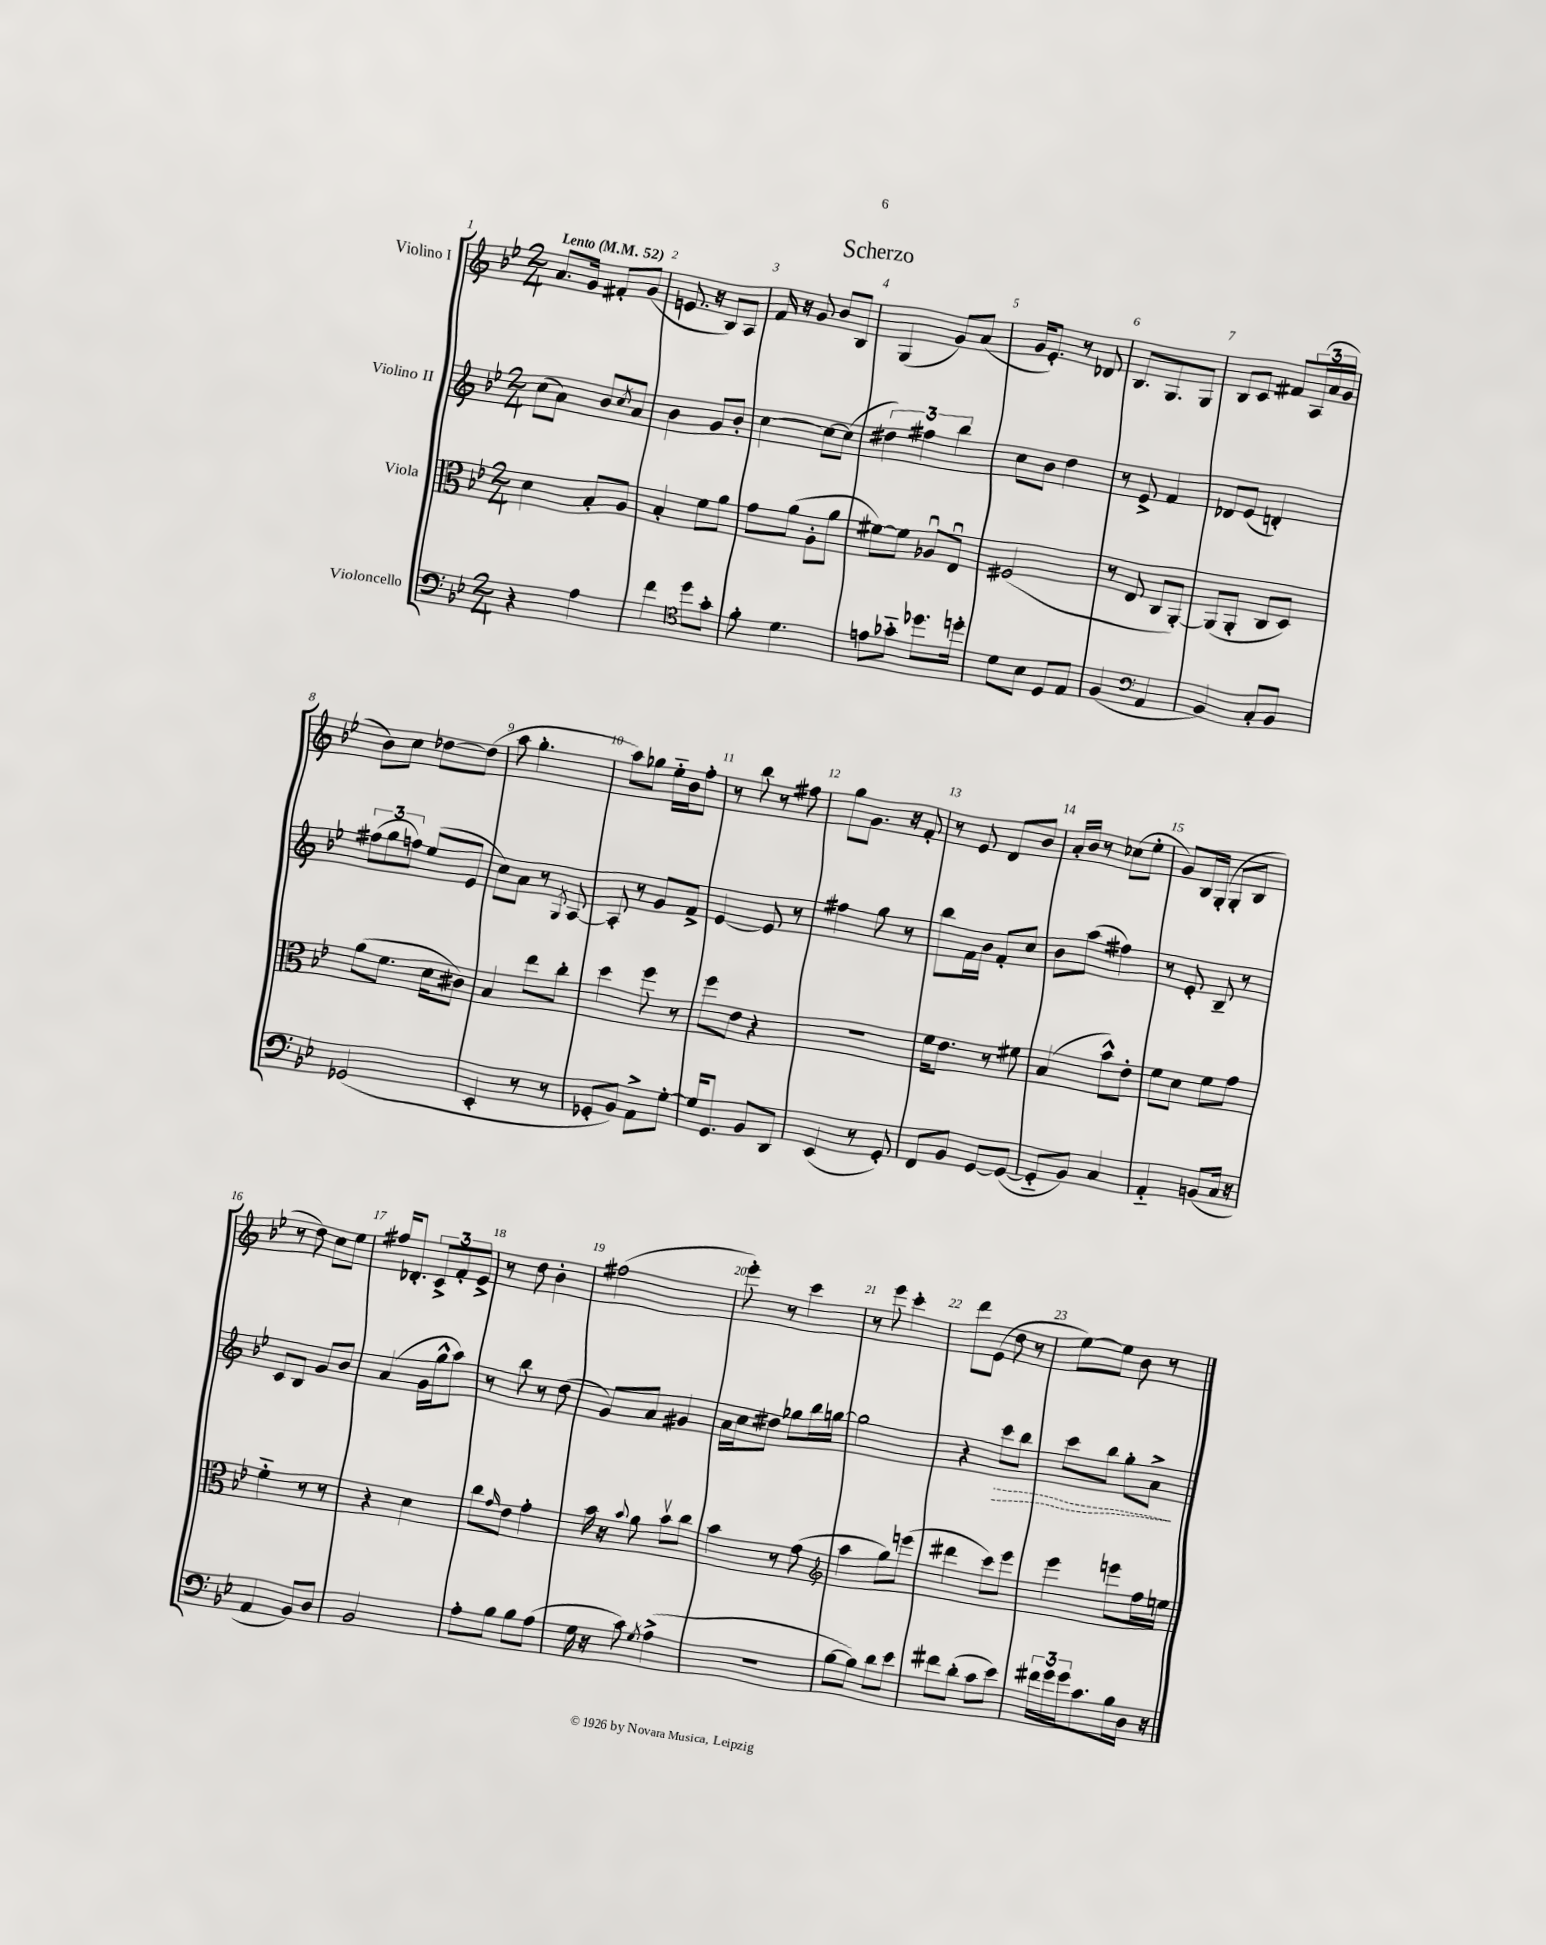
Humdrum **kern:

**kern	**kern	**kern	**kern
*staff4	*staff3	*staff2	*staff1
*clefF4	*clefC3	*clefG2	*clefG2
*k[b-e-]	*k[b-e-]	*k[b-e-]	*k[b-e-]
*M2/4	*M2/4	*M2/4	*M2/4
*MM52	*MM52	*MM52	*MM52
4r	4d	(8cc	8.a
.	.	8a)	.
.	.	.	16g
4A	8B-'	8b-	8f#'
.	.	8qcc	.
.	8A	8a	(8g
=	=	=	=
4f	4B-'	4b-	8.e
.	.	.	16r
*clefC4	*	*	*
8dd	8f	8g	8B-)
8g'	8a	8b-'	8A
=	=	=	=
8f'	8g	[4cc	16f
.	.	.	16r
4.d	(8a	.	8g
.	8A'	8cc_	8b-
.	8a	(8cc]	8B-
=	=	=	=
8e	[8f#)	6dd#)	(4G
8g-'~	8f#]	.	.
.	.	6ff#	.
8.dd-	8A-u	.	8g)
.	.	6bb-	.
.	8E-u	.	(8a
16dd'	.	.	.
=	=	=	=
8d	(2F#	8cc	16g
.	.	.	8.e-')
8B-	.	8b-	.
8D	.	4dd	8r
8E-	.	.	8d-
=	=	=	=
(4F	8r	8r	8.B-
.	8E-	8e-^	.
.	.	.	8.G
*clefF4	*	*	*
4AA	8C	4f	.
.	[8AA')	.	8G
=	=	=	=
4BB-)	(8AA]	8d-	8B-
.	8AA'	(8e-	8c
8C'	8C	4d')	8f#
8BB-	8D)	.	(24A
.	.	.	24a
.	.	.	24g
=	=	=	=
(2GG-	(8a	(12ff#	8b-)
.	.	12gg	.
.	8.f	.	8cc
.	.	12ff)	.
.	.	(8ee-	[8dd-
.	16d	.	.
.	8c#)	8e-	(8dd-]
=	=	=	=
4EE-'	4B-	8cc)	8aa
.	.	8a	4.gg'
8r	8ee-	8r	.
.	.	8qG	.
8r	8cc'	[8A	.
=	=	=	=
8GG-'	4dd	8A']	8aa)
8BB-)	.	8r	8gg-
8AA^	8ff	8g	16ee-'~
.	.	.	16b-
[8G'	8r	8f^	8ff'
=	=	=	=
16G]	8ff	[4e-	8r
8.GG	.	.	.
.	8e-	.	8bb-
8BB-	4r	8e-]	8r
8DD	.	8r	8ff#
=	=	=	=
(4EE-	2r	4ff#	8gg
.	.	.	8.g
8r	.	8gg	.
.	.	.	16r
8GG')	.	8r	8f'
=	=	=	=
8FF	16f	8bb-	8r
.	8.e-	.	.
8BB-	.	16f	8e-
.	.	16b-	.
[8GG	8r	8f'	8d
(8GG_	8f#	8cc	8b-
=	=	=	=
8GG'~]	(4B-	8b-	16a'
.	.	.	16b-
8BB-)	.	(8aa	8r
4C	8b-^^)	4ff#)	(8cc-
.	8e-'	.	8ee-'
=	=	=	=
4AA'~	8f	8r	8g)
.	8d	8e-'	16B-
.	.	.	(16G'
(8BB	8f	8B-~	8G'
16C	8g	8r	8B-
16r	.	.	.
=	=	=	=
4AA	4f'~	8c	8r
.	.	8B-	8dd)
8BB-)	8r	8g	8cc
8D	8r	8b-	8ee-
=	=	=	=
2BB-	4r	(4a	16ff#
.	.	.	8.d-'
.	4d	16g	12c^
.	.	16gg^^	.
.	.	.	12f'
.	.	8aa)	.
.	.	.	12e-^
=	=	=	=
8A'	8cc	8r	8r
.	16qqg	.	.
8B-	8e-	8bb-	8dd
8B-	4g'	8r	4b-'
(8A	.	(8dd	.
=	=	=	=
16G	16b-	8g)	(2ff#
16r	16r	.	.
.	8qqb-	.	.
8c)	8a	8a	.
8qG	.	.	.
(4A^	8b-v	4g#	.
.	8cc	.	.
=	=	=	=
2r	4b-	16a	8eee-')
.	.	16cc	.
.	.	8dd#	8r
.	8r	8gg-	4ccc
.	(8g	16bb-	.
.	.	[16gg	.
=	=	=	=
*	*clefG2	*	*
[8B-	4aa	2gg]	8r
8B-])	.	.	8eee-
8d	8gg)	.	4ccc'
8e-	(8eee	.	.
=	=	=	=
8f#	4ddd#	4r	8ddd
(8d'	.	.	(8e-
8c	8ccc)	8ccc	8dd
8e-)	8eee-	8bb-	8r
=	=	=	=
24f#	4eee-	8ccc	[8ee-)
24g	.	.	.
24g	.	.	.
8.c	.	8bb-	8ee-]
.	8eee	8gg'	8b-
16B-	.	.	.
16D	16ff	8a^	8r
16r	16ee	.	.
==	==	==	==
*-	*-	*-	*-
